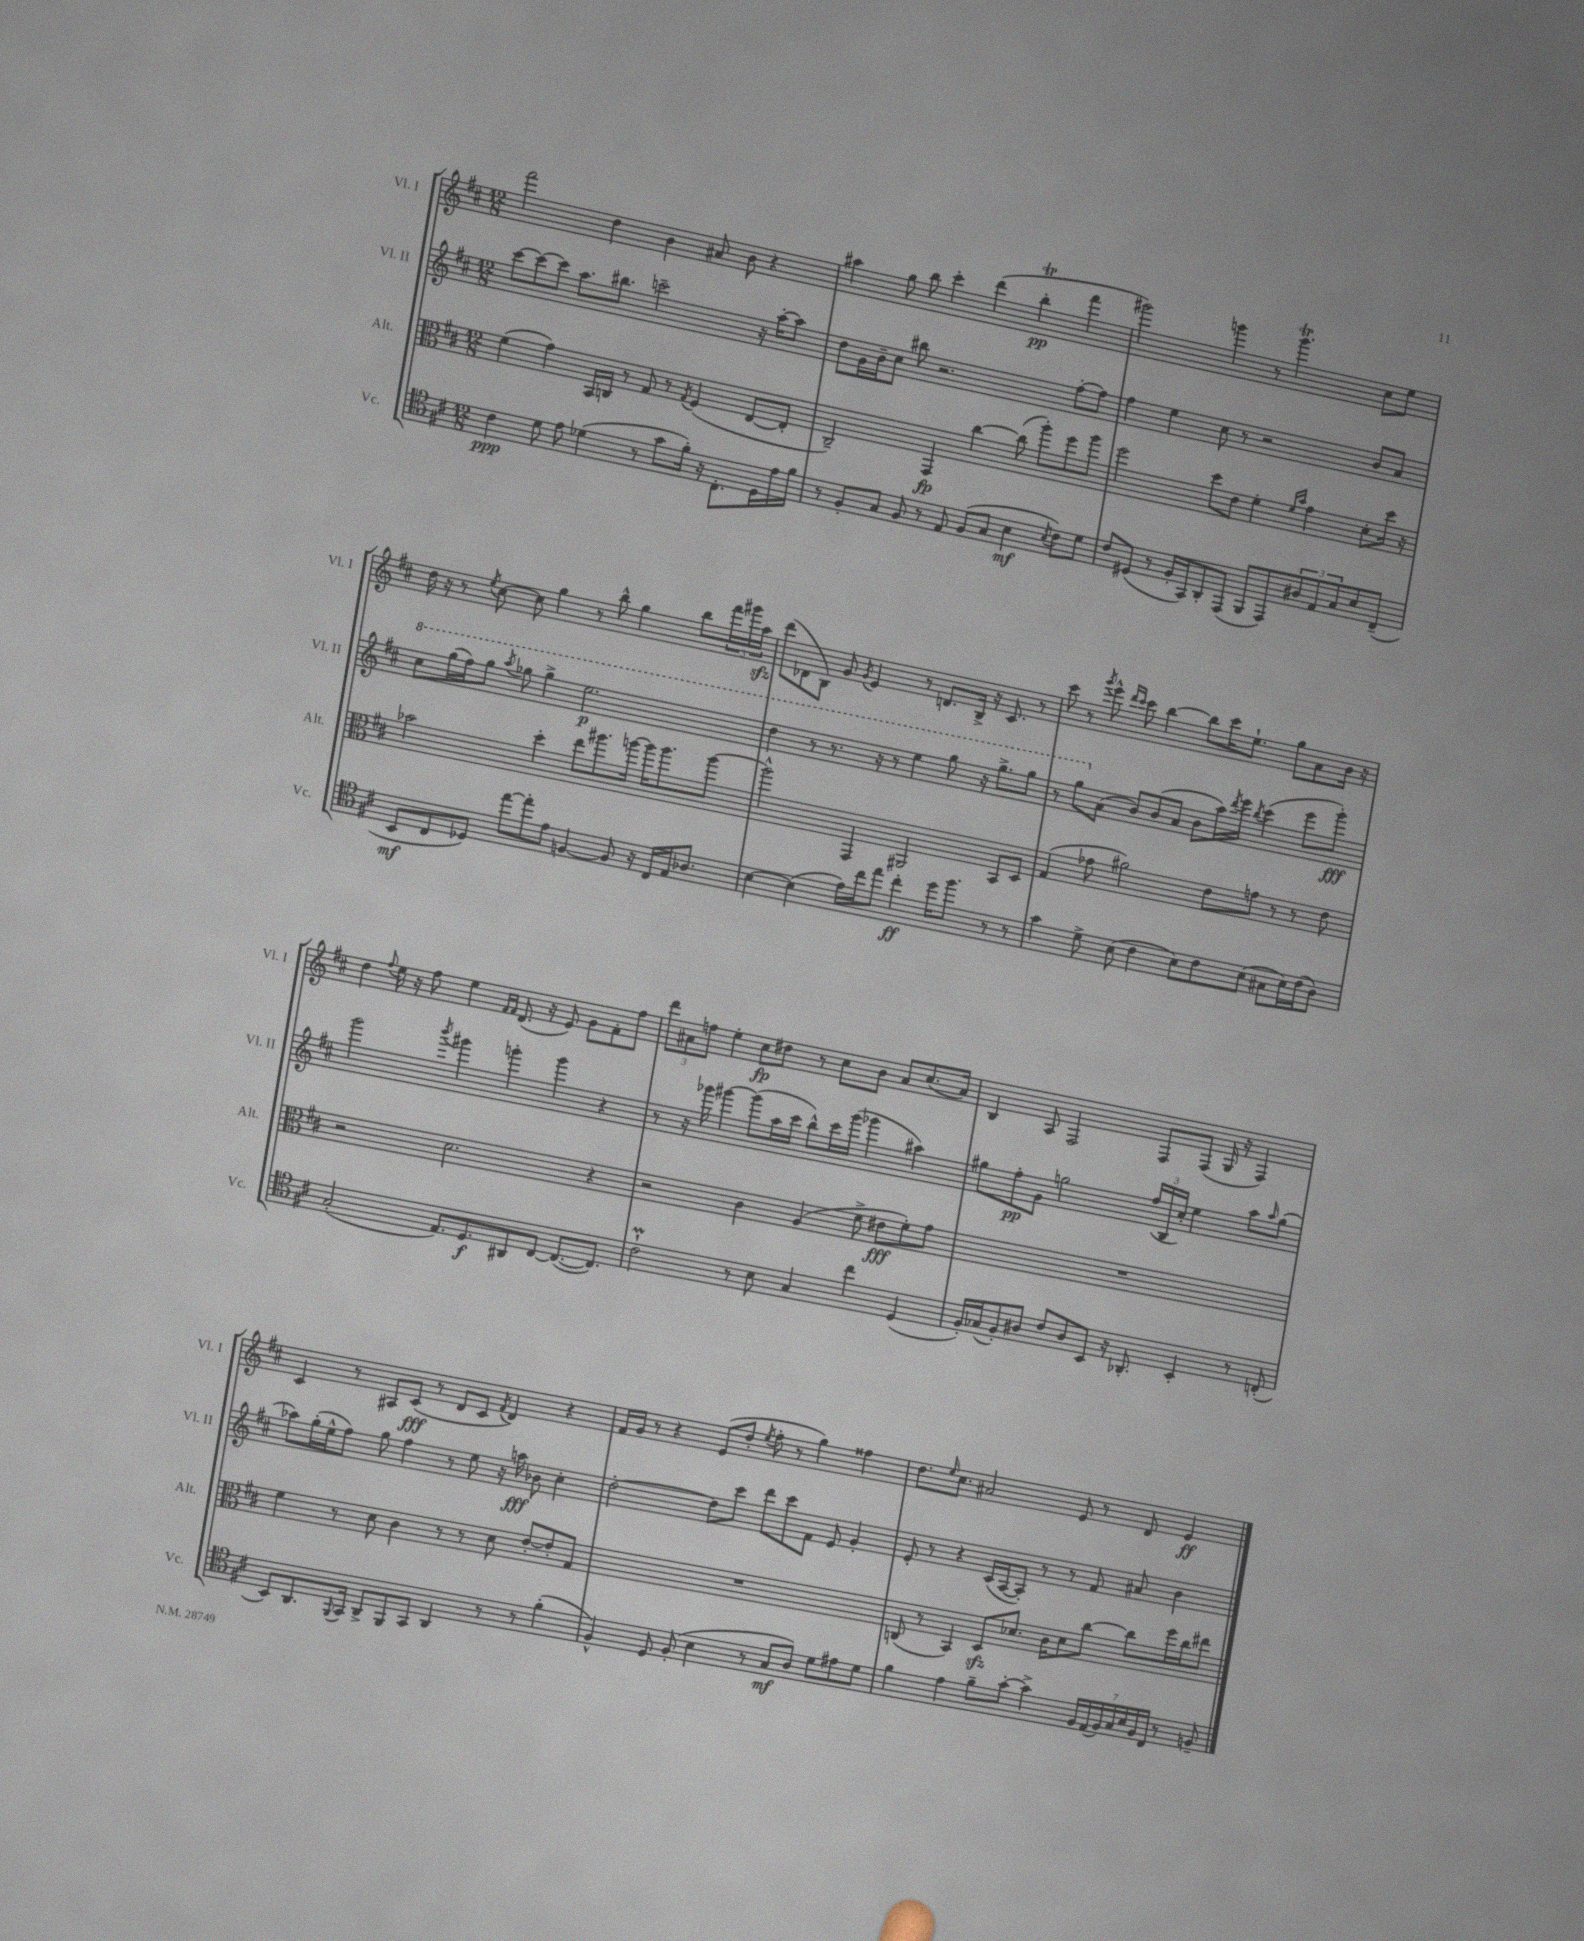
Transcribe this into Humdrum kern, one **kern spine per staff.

**kern	**kern	**kern	**kern
*staff4	*staff3	*staff2	*staff1
*clefC4	*clefC3	*clefG2	*clefG2
*k[f#c#]	*k[f#c#]	*k[f#c#]	*k[f#c#]
*M12/8	*M12/8	*M12/8	*M12/8
4c#\	(4f#\	[8ccc#\L	2fff#\
.	.	8ccc#\_	.
8d\	4g\)	8ccc#\]J	.
8e\	.	8.aa\L	.
(4d-\	16BB/LL	.	4dd\
.	16C/JJ	8.bb#\J	.
.	8r	.	.
8r	8G/	2ccc~\	4b\
8g\L	8r	.	.
.	8qG/	.	.
16f#'\Jk)	(4F#/	.	8a#/
16r	.	.	.
8.C#'\L	.	.	8b\
.	[8E/L	16r	4r
16D\L	.	[16aa'\LK	.
16e\	8E'/]J	8aa\]J	.
16f#\JJ	.	.	.
=	=	=	=
8r	2C#~/)	8dd\L	4aa#\
8F#'/L	.	16g\L	.
.	.	16b~\J	.
8G/J	.	8cc#\J	8gg\
8F#/	.	8bb#\	8bb\
8r	4GG/	2.r	4ccc#'\
8E/	.	.	.
(8F#/L	[4cc#\	.	(4ddd\
8G/J	.	.	.
4B\	(8cc#\]	.	4bb'\
.	8aa'\L)	.	.
8qB/	.	.	.
8c#\L)	8ff#\	[8ff#'\L	4fff#\
8d\J	8aa\J	8ff#\]J	.
=	=	=	=
8c#/L	2ff#\	4ff#\	2ggg#\)
(8D#/J	.	.	.
8r	.	4ee\	.
16F#'/LL	.	.	.
16GG/J)	.	.	.
8AA'/	8dd\L	8cc#\	4ggg\
(8EE/J	8e\J	8r	.
8FF#/L	4f#'\	2r	8r
8EE/)	.	.	4.ggg\
.	16qqf#/LL	.	.
.	16qqb/JJ	.	.
12A#/	4g\	.	.
12E/	.	.	.
12G/	.	.	.
8B/	8d'\L	8b/L	8cc#\L
(8C#~/J	16dd\Jk	8a/J	8ee\J
.	16r	.	.
=	=	=	=
8BB/L	2b-\	8ccc#\L	16dd\
.	.	.	16r
8C#/	.	(16ggg\L	8r
.	.	16fff#\J)	.
.	.	.	8qee/
8D-/J)	.	8ggg\J	[8cc#\
.	.	8qaaa/	.
[8ee\L	.	8ggg-\	8cc#\]
8ee'\]	4dd'\	4ggg-^\	4gg\
8e\J	.	.	.
[4F/	8ee\L	2.eee\	8r
.	8.aa#\	.	8bb^^\
8F/]	.	.	4gg\
.	[16aa\Jk	.	.
16r	16aa\]LK	.	.
16C#/LL	8.aa\	.	.
16E/J	.	.	8bb\L
8.A-/J	.	.	.
.	[8aa\J	.	24fff#\L
.	.	.	24ggg#\
.	.	.	24aa\JJ
=	=	=	=
[4B\	2aa^^\]	4ddd\	(8ddd\L
.	.	.	8d-\
(4B\]	.	8r	8B\J)
.	.	8.r	8g/
.	.	.	8qg/
16e\LL)	4GG/	.	4e/
16cc#\J	.	16r	.
8ee\J	.	8r	.
4cc#'\	2AA#/	4eee\	8r
.	.	.	8.d/L
16dd\LK	.	8ggg\	.
8.ff#\J	.	.	16B^/Jk
.	.	16r	16r
.	.	8.ggg^\L	8.c#/
8r	8BB/L	.	.
8r	8D/J	8ggg\J	8r
=	=	=	=
4g\	(4G/	8r	8ccc#\
.	.	8ggg\L	8r
.	.	.	8qggg/
8d^\	8g-\	(8a\J	8eee^^\
.	.	.	16qqddd/LL
.	.	.	16qqccc#/JJ
(8B\	2a#\)	8b/L)	8ccc#\
4c#\	.	(8b/	[4bb\
.	.	8a/J	.
8B\L)	.	8b\L	8bb\]L
8c#\	8e\L	16aa\L)	16ccc#\K
.	.	8qddd/	.
.	.	16eee\JJ	8.ee`\J
.	.	8qbb/	.
(8B\J	8g\J	(4ccc#\	.
8G#\L	8r	.	8gg\L
16B\L)	8r	8eee\L	8a\
(16c#\J	.	.	.
8A\J)	8e\	8ggg'\J)	16b\Jk
.	.	.	16r
=	=	=	=
(2G'/	2r	2ggg\	4dd\
.	.	.	8qqff#/
.	.	.	16ee\
.	.	.	16r
.	.	.	8ff#\
.	.	8qbbb/	.
8.E/L)	2.d\	4ggg#\	4ee\
8.D/	.	.	.
.	.	.	16qqf#/LL
.	.	.	16qqf#/JJ
.	.	4ggg'\	(8.d/
8AA#/	.	.	.
.	.	.	16r
[8C#/J	.	4ggg\	8e/)
(8.C#/_L	.	.	8g\L
.	4r	4r	8f#'\
8.C#/]J)	.	.	.
.	.	.	8ff#\J
=	=	=	=
2c#`\	2r	8r	12ddd\L
.	.	.	12a#\
.	.	16r	.
.	.	.	12ff\J
.	.	16ggg-\	.
.	.	[4ggg#\	4ee'\
8r	4c#\	(8ggg#\]L	8cc#\L
8B\	.	16aa\L	8dd#\J
.	.	16ccc#\JJ	.
4G/	(4A/	8bb^^\L)	8r
.	.	16ccc#\L	8cc#\L
.	.	(16ggg#\JJ	.
4cc#\	8f#^\	4ggg-\	8b\J
.	8e#\L	.	8a#/L
(4D/	8f#'\)	4aa#\)	(8.cc#/
.	8g\J	.	.
.	.	.	16a#/Jk)
=	=	=	=
16F#'/LL)	1.r	8gg#\L	4B/
(16G-/J	.	.	.
8F#'/)	.	8ff#'\	.
8A#/J	.	8g\J	8A/
8c#/L	.	2gg\	2F#/
8A#/	.	.	.
8BB/J	.	.	.
16r	.	.	.
8.AA-'/	.	.	.
.	.	(24ff#/LL	8F#/L
.	.	24B/	.
.	.	24cc#'/JJ)	.
4BB'/	.	4ee\	(8F#/J
.	.	.	16G/
.	.	.	16r
8r	.	8aa\L	4F#/)
.	.	16qqaa/	.
(8C'/	.	(8gg\J	.
=	=	=	=
8BB/L)	4f#\	8aa-\L)	4c#/
8.AA/	.	(16gg'\L	.
.	.	16ee^^\J	.
.	8r	8ff#\J)	8r
8qqFF#/	.	.	.
16GG/Jk	.	.	.
8AA^/L	8d\	8gg\	8A#/L
8FF#/	4c#\	4ff#\	(8c#/J
8GG/J	.	.	8r
4AA/	8r	8r	8d/L
.	8r	8ee\	8c#/J
.	.	.	8qf#/
8r	8d\	16r	4d/)
.	.	16aa\	.
8r	[8e'/L	8b-\	.
(4f#'\	8e'/]	4cc#'\	4r
.	8G/J	.	.
=	=	=	=
4F#^^/)	1.r	[2dd'\	16f#/LL
.	.	.	16g/JJ
.	.	.	8r
8D/	.	.	4r
(8F#'/	.	.	.
4B\	.	8dd\]L	(8e/L
.	.	8ccc#\J	8dd'/J
.	.	.	8qee/
8r	.	8ddd\L	8ff#'\
8G/L	.	8ccc#\	8r
8A/J)	.	8f#\J	4gg\)
8d\L	.	8e/	.
8e#\	.	4g'/	4ff##\
8d\J	.	.	.
=	=	=	=
4f#\	(8C/	8e'/	8.dd\L
.	8r	8r	.
.	.	.	16qqee/
.	.	.	8.cc#\J
4e\	4BB/)	4r	.
.	.	.	2a#/
8f#~\L	8D/L	(16c#/LL	.
.	.	[16A/J	.
[8g'\J	8.d-/J	8A'/]J)	.
4g^\]	.	8r	.
.	16c#\LK	.	.
.	8d-\	8r	8e/
28F#/LL	[8cc#\J	8f#/	8r
(28E/	.	.	.
28F#/)	.	.	.
28G/	.	.	.
.	8cc#\]L	8a#/	8d/
28B/	.	.	.
28F#/	.	.	.
28C#/JJ	.	.	.
8r	16ff#\L	4b\	4e/
.	16cc#\J	.	.
8F~/	8ee#\J	.	.
==	==	==	==
*-	*-	*-	*-
